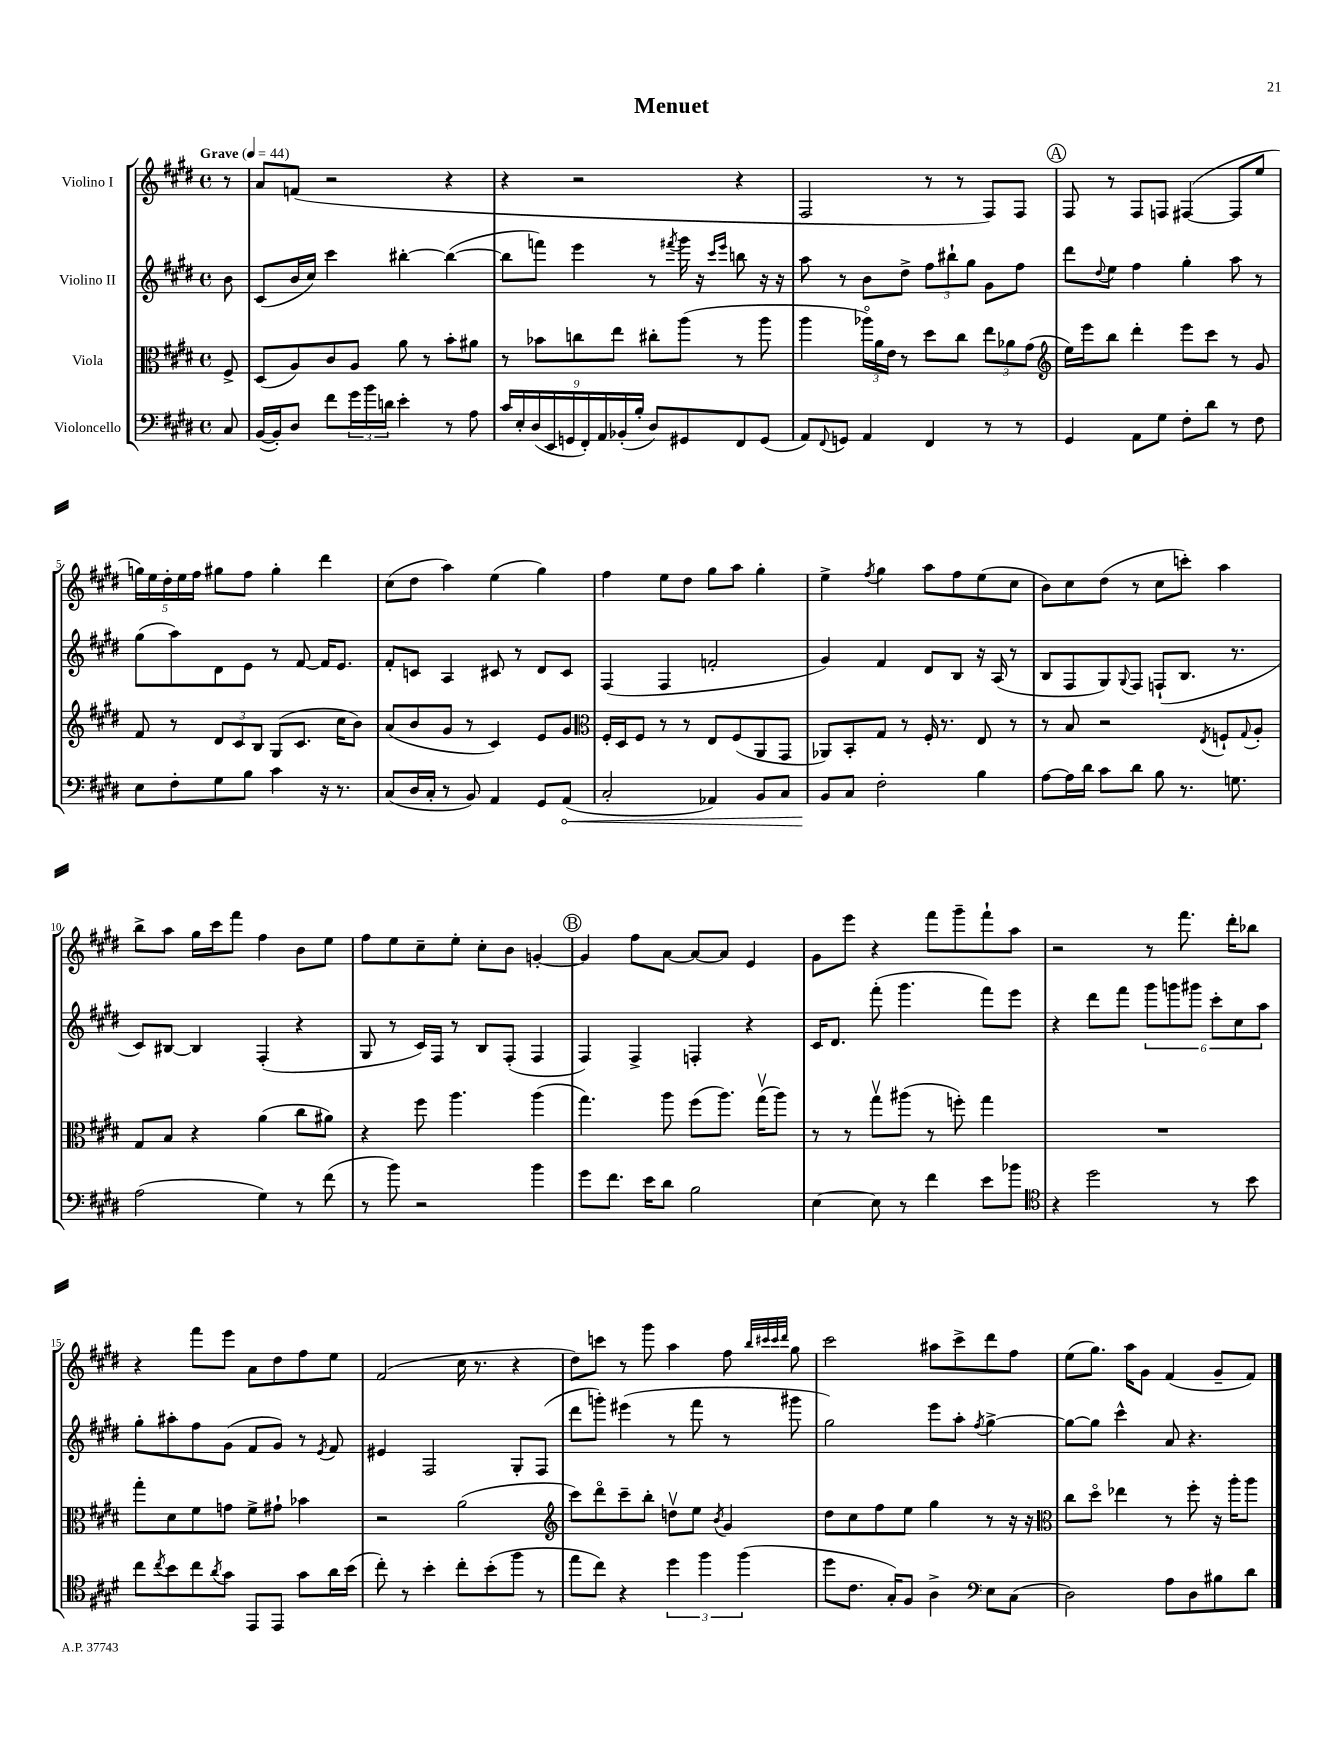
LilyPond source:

\header { title = "Menuet" }
<<
\new StaffGroup <<
\new Staff = "s0" \with { instrumentName = "Violino I" } {
    \clef treble \key e \major \defaultTimeSignature \time 4/4 \partial 8 \tempo "Grave" 4 = 44
    r8 |
    a'8 f'8( r2 r4 |
    r4 r2 r4 |
    fis2 r8 r8 fis8) fis8 |
    \mark \markup { \circle "A" } fis8 r8 fis8 f8 fis4~( fis8 e''8 |
    \tuplet 5/4 { g''16) e''16 dis''16-. e''16 fis''16 } gis''8 fis''8 gis''4-. dis'''4 |
    cis''8( dis''8 a''4) e''4( gis''4) |
    fis''4 e''8 dis''8 gis''8 a''8 gis''4-. |
    e''4-> \acciaccatura { fis''8 } gis''4 a''8 fis''8 e''8( cis''8 |
    b'8) cis''8 dis''8( r8 cis''8 c'''8-.) a''4 |
    b''8-> a''8 gis''16 cis'''16 fis'''8 fis''4 b'8 e''8 |
    fis''8 e''8 cis''8-- e''8-. cis''8-. b'8 g'4~-. |
    \mark \markup { \circle "B" } g'4 fis''8 a'8~ a'8~ a'8 e'4 |
    gis'8 e'''8 r4 fis'''8 gis'''8-- fis'''8-! a''8 |
    r2 r8 fis'''8. dis'''16-. bes''8 |
    r4 fis'''8 e'''8 a'8 dis''8 fis''8 e''8 |
    fis'2( cis''16 r8. r4 |
    dis''8) c'''8 r8 gis'''8 a''4 fis''8 \grace { b''32 cis'''32 cis'''32 dis'''32 } gis''8 |
    cis'''2 ais''8 cis'''8-> dis'''8 fis''8 |
    e''8( gis''8.) a''16 gis'8 fis'4( gis'8-- fis'8) \bar "|." |
}
\new Staff = "s1" \with { instrumentName = "Violino II" } {
    \clef treble \key e \major \defaultTimeSignature \time 4/4 \partial 8
    b'8 |
    cis'8( b'16 cis''16) cis'''4 bis''4~-. bis''4~( |
    bis''8 f'''8) e'''4 r8 \acciaccatura { fis'''8 } gis'''16 r16 \grace { cis'''16 e'''16 } b''8 r16 r16 |
    a''8 r8 b'8 dis''8-> \tuplet 3/2 { fis''8 bis''8-! gis''8 } gis'8 fis''8 |
    \mark \markup { \circle "A" } dis'''8 \appoggiatura { dis''8 } e''8 fis''4 gis''4-. a''8 r8 |
    gis''8( a''8) dis'8 e'8 r8 fis'8~ fis'16 e'8. |
    fis'8-. c'8 a4 cis'8 r8 dis'8 cis'8 |
    fis4( fis4 f'2-. |
    gis'4) fis'4 dis'8 b8 r16 a16( r8 |
    b8 fis8 gis8) \appoggiatura { gis8 } fis8 f8-!( b8. r8. |
    cis'8) bis8~ bis4 fis4-.( r4 |
    gis8 r8 cis'16) fis16 r8 b8 fis8-.( fis4 |
    \mark \markup { \circle "B" } fis4) fis4-> f4-. r4 |
    cis'16 dis'8. fis'''8-.( gis'''4. fis'''8) e'''8 |
    r4 dis'''8 fis'''8 \tuplet 6/4 { gis'''8 g'''8 gis'''8 cis'''8-. cis''8 a''8 } |
    gis''8-. ais''8-. fis''8 gis'8( fis'8 gis'8) r8 \acciaccatura { e'8 } fis'8 |
    eis'4 fis2 gis8-. fis8( |
    dis'''8 g'''8-.) eis'''4( r8 fis'''8 r8 gis'''8 |
    gis''2) e'''8 a''8-. \acciaccatura { fis''8 } gis''4~-> |
    gis''8~ gis''8 cis'''4-^ a'8 r4. \bar "|." |
}
\new Staff = "s2" \with { instrumentName = "Viola" } {
    \clef alto \key e \major \defaultTimeSignature \time 4/4 \partial 8
    fis8-> |
    dis8( a8) cis'8 a8 a'8 r8 b'8-. ais'8 |
    r8 bes'8 c''8 e''8 cis''8-. a''8( r8 a''8 |
    a''4 \tuplet 3/2 { aes''16\flageolet) a'16 e'16 } r8 dis''8 cis''8 \tuplet 3/2 { e''8 aes'8 gis'8( } |
    \mark \markup { \circle "A" } \clef treble e''16) e'''16 b''8 dis'''4-. e'''8 cis'''8 r8 gis'8 |
    fis'8 r8 \tuplet 3/2 { dis'8 cis'8 b8 } gis8( cis'8. cis''16 b'8) |
    a'8( b'8 gis'8 r8 cis'4) e'8 gis'8 |
    \clef alto fis16-. dis16 fis8 r8 r8 e8 fis8( a,8 gis,8 |
    aes,8) b,8-. gis8 r8 fis16-. r8. e8 r8 |
    r8 b8 r2 \acciaccatura { e8 } f8-! \appoggiatura { gis8 } a8-. |
    gis8 b8 r4 a'4( cis''8 ais'8) |
    r4 fis''8 a''4. a''4( |
    \mark \markup { \circle "B" } gis''4.) a''8 fis''8( a''8.) gis''16\upbow( a''8) |
    r8 r8 gis''8\upbow ais''8( r8 f''8-.) gis''4 |
    R1 |
    gis''8-. dis'8 fis'8 g'8 fis'8-> gis'8-! bes'4 |
    r2 a'2( |
    \clef treble cis'''8) dis'''8\flageolet cis'''8-- b''8-. d''8\upbow e''8 \acciaccatura { b'8 } gis'4 |
    dis''8 cis''8 fis''8 e''8 gis''4 r8 r16 r16 |
    \clef alto cis''8 dis''8\flageolet ees''4 r8 fis''8-. r16 a''16-. a''8 \bar "|." |
}
\new Staff = "s3" \with { instrumentName = "Violoncello" } {
    \clef bass \key e \major \defaultTimeSignature \time 4/4 \partial 8
    cis8 |
    b,16~( b,16-.) dis8 fis'8 \tuplet 3/2 { gis'16 b'16 d'16 } e'4-. r8 a8 |
    \tuplet 9/8 { cis'16 e16-. dis16( e,16 g,16 fis,16-.) a,16 bes,16-.( b16-. } dis8) gis,8 fis,8 gis,8( |
    a,8) \appoggiatura { fis,8 } g,8 a,4 fis,4 r8 r8 |
    \mark \markup { \circle "A" } gis,4 a,8 gis8 fis8-. dis'8 r8 fis8 |
    e8 fis8-. gis8 b8 cis'4 r16 r8. |
    cis8( dis16 cis16-. r8 b,8) a,4 gis,8 \once \override Hairpin.circled-tip = ##t a,8\<( |
    cis2-. aes,4) b,8 cis8 |
    b,8\! cis8 fis2-. b4 |
    a8~ a16 dis'16 cis'8 dis'8 b8 r8. g8. |
    a2( gis4) r8 fis'8( |
    r8 b'8) r2 b'4 |
    \mark \markup { \circle "B" } gis'8 fis'8. e'16 dis'8 b2 |
    e4~ e8 r8 fis'4 e'8 bes'8 |
    \clef tenor r4 dis''2 r8 b'8 |
    cis''8 \acciaccatura { cis''8 } b'8 cis''8 \acciaccatura { a'8 } gis'8 e,8 e,8 gis'8 a'16 b'16( |
    cis''8-.) r8 b'4-. cis''8-. b'8-.( fis''8 r8 |
    e''8 cis''8) r4 \tuplet 3/2 { dis''4 fis''4 fis''4( } |
    dis''8 cis'8. gis16-.) fis8 a4-> \clef bass e8 cis8( |
    dis2) a8 dis8 bis8 dis'8 \bar "|." |
}
>>
>>
